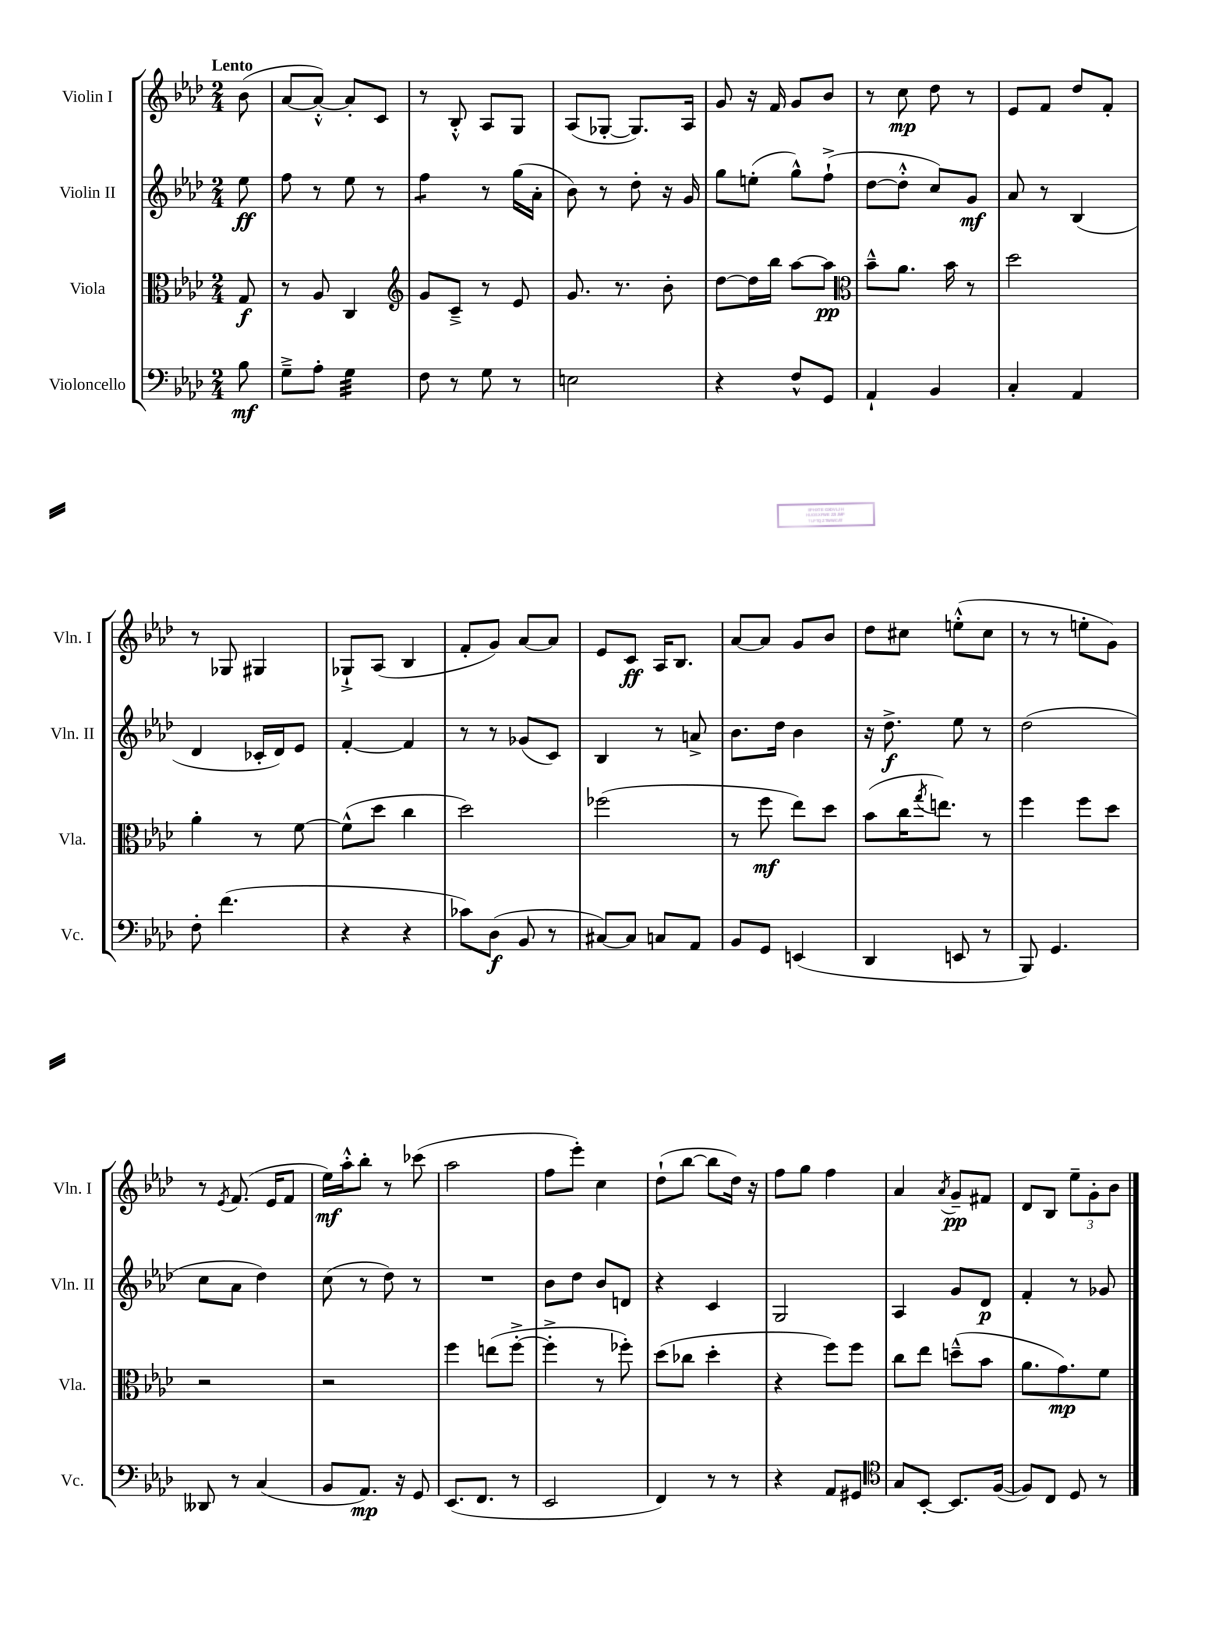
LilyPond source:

<<
\new StaffGroup <<
\new Staff = "s0" \with { instrumentName = "Violin I" shortInstrumentName = "Vln. I" } {
    \clef treble \key aes \major \numericTimeSignature \time 2/4 \partial 8 \tempo "Lento"
    bes'8( |
    aes'8~ aes'8~-.-^) aes'8-. c'8 |
    r8 bes8-.-^ aes8 g8 |
    aes8( ges8~-. ges8.) aes16 |
    g'8 r16 f'16 g'8 bes'8 |
    r8 c''8\mp des''8 r8 |
    ees'8 f'8 des''8 f'8-. |
    r8 ges8 gis4 |
    ges8-!-> aes8( bes4 |
    f'8-. g'8) aes'8~ aes'8 |
    ees'8 c'8\ff aes16 bes8. |
    aes'8~ aes'8 g'8 bes'8 |
    des''8 cis''8 e''8-.-^( cis''8 |
    r8 r8 e''8-. g'8) |
    r8 \acciaccatura { ees'8 } f'8.( ees'16 f'8 |
    ees''16\mf) aes''16-.-^ bes''8-. r8 ces'''8( |
    aes''2 |
    f''8 ees'''8-.) c''4 |
    des''8-!( bes''8~ bes''8 des''16) r16 |
    f''8 g''8 f''4 |
    aes'4 \acciaccatura { aes'8 } g'8--\pp fis'8 |
    des'8 bes8 \tuplet 3/2 { ees''8-- g'8-. bes'8 } \bar "|." |
}
\new Staff = "s1" \with { instrumentName = "Violin II" shortInstrumentName = "Vln. II" } {
    \clef treble \key aes \major \numericTimeSignature \time 2/4 \partial 8
    ees''8\ff |
    f''8 r8 ees''8 r8 |
    f''4:8 r8 g''16( aes'16-. |
    bes'8) r8 des''8-. r16 g'16 |
    g''8 e''8-.( g''8-^) f''8-!->( |
    des''8~ des''8-.-^ c''8) g'8\mf |
    aes'8 r8 bes4( |
    des'4 ces'16-. des'16) ees'8 |
    f'4~-. f'4 |
    r8 r8 ges'8( c'8) |
    bes4 r8 a'8-> |
    bes'8. des''16 bes'4 |
    r16 des''8.->\f ees''8 r8 |
    des''2( |
    c''8 aes'8 des''4) |
    c''8( r8 des''8) r8 |
    R2 |
    bes'8 des''8 bes'8 d'8 |
    r4 c'4 |
    g2 |
    aes4 g'8 des'8\p |
    f'4-. r8 ges'8 \bar "|." |
}
\new Staff = "s2" \with { instrumentName = "Viola" shortInstrumentName = "Vla." } {
    \clef alto \key aes \major \numericTimeSignature \time 2/4 \partial 8
    g8\f |
    r8 aes8 c4 |
    \clef treble g'8 c'8---> r8 ees'8 |
    g'8. r8. bes'8-. |
    des''8~ des''16 bes''16 aes''8~ aes''8\pp |
    \clef alto bes'8---^ aes'8. bes'16 r8 |
    des''2 |
    aes'4-. r8 f'8~ |
    f'8-^( des''8 c''4 |
    des''2) |
    fes''2( |
    r8 f''8\mf ees''8) des''8 |
    bes'8( c''16 \acciaccatura { g''8 } e''8.) r8 |
    f''4 f''8 des''8 |
    r2 |
    r2 |
    f''4 e''8( f''8~-.-> |
    f''4-.-> r8 fes''8-.) |
    des''8( ces''8 des''4-. |
    r4 f''8) f''8 |
    c''8 ees''8 d''8---^( bes'8 |
    aes'8. g'8.\mp) f'8 \bar "|." |
}
\new Staff = "s3" \with { instrumentName = "Violoncello" shortInstrumentName = "Vc." } {
    \clef bass \key aes \major \numericTimeSignature \time 2/4 \partial 8
    bes8\mf |
    g8---> aes8-. g4:32 |
    f8 r8 g8 r8 |
    e2 |
    r4 f8-^ g,8 |
    aes,4-! bes,4 |
    c4-. aes,4 |
    f8-. f'4.( |
    r4 r4 |
    ces'8) des8\f( bes,8 r8 |
    cis8~) cis8 c8 aes,8 |
    bes,8 g,8 e,4( |
    des,4 e,8 r8 |
    bes,,8) g,4. |
    deses,8 r8 c4( |
    bes,8 aes,8.\mp) r16 g,8 |
    ees,8.( f,8. r8 |
    ees,2 |
    f,4) r8 r8 |
    r4 aes,8 gis,8 |
    \clef tenor g8 bes,8~-. bes,8. f16~( |
    f8) c8 des8 r8 \bar "|." |
}
>>
>>
\layout { \context { \Score \remove "Bar_number_engraver" } }
